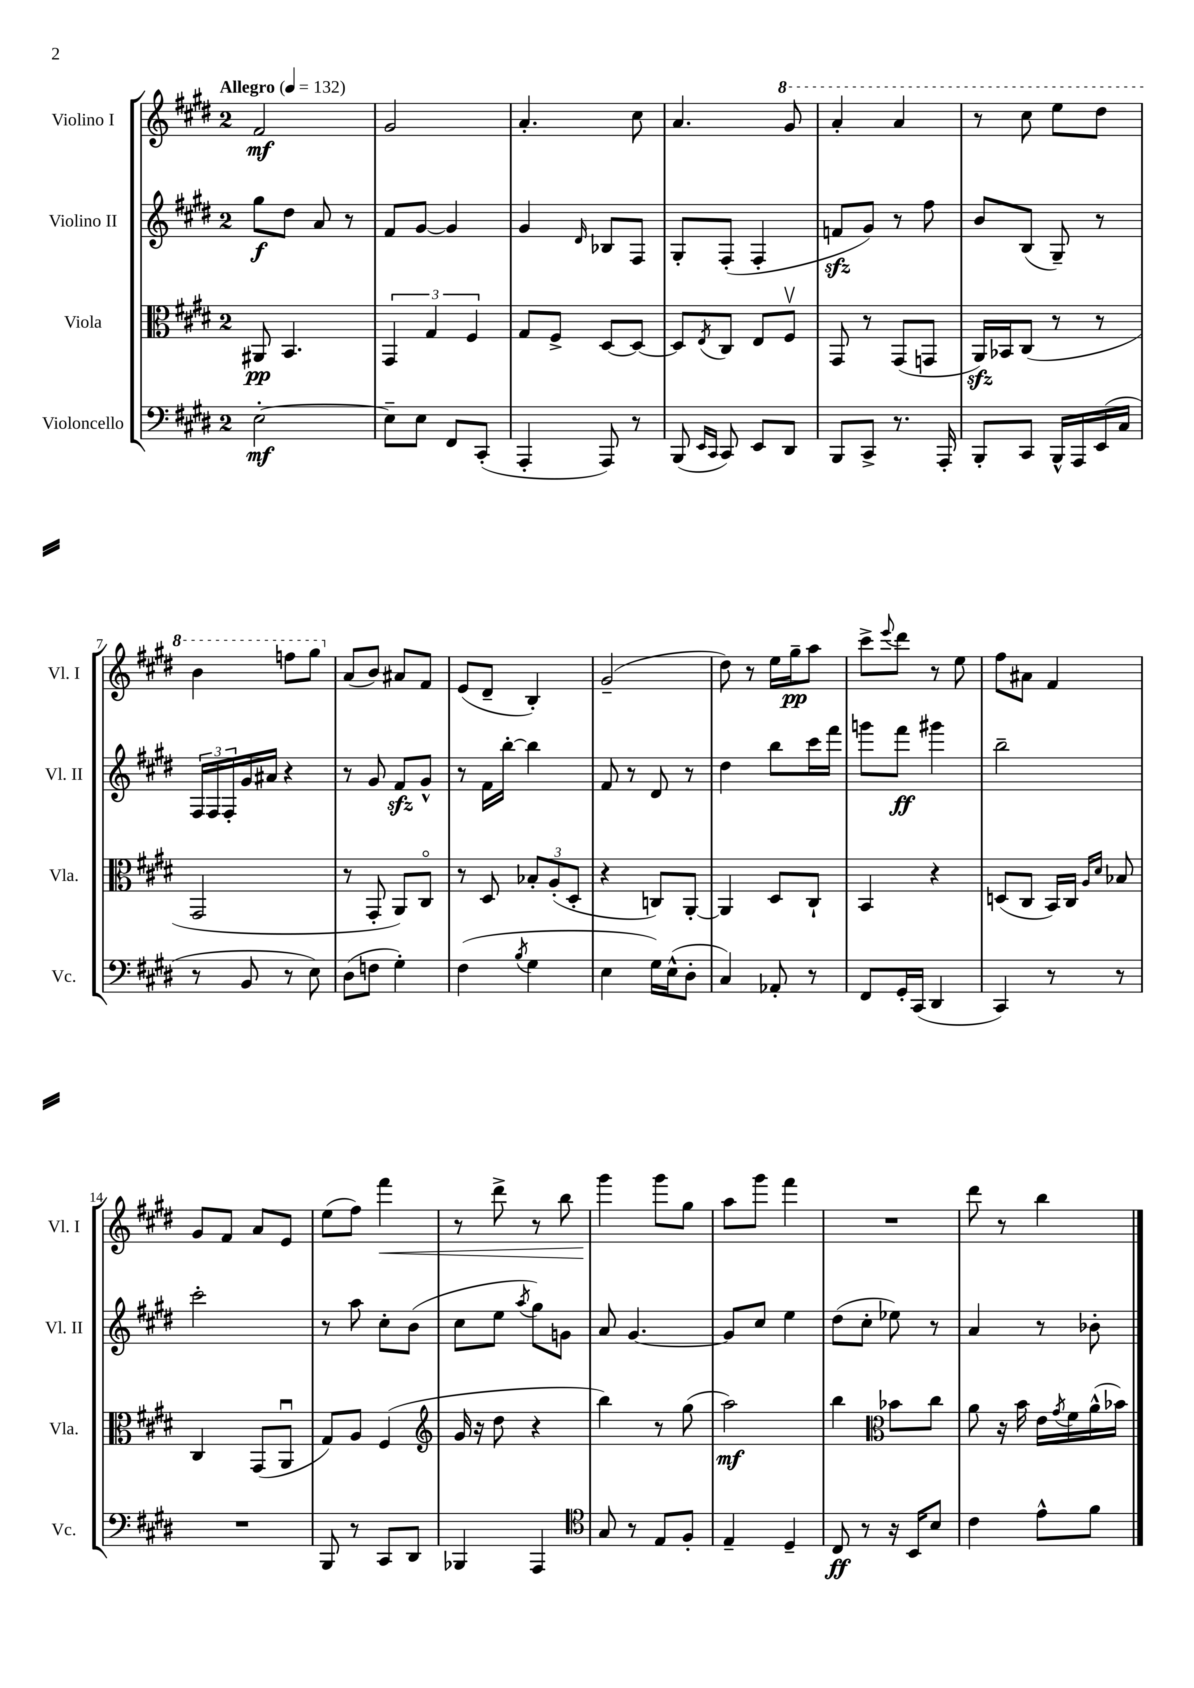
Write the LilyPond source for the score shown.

<<
\new StaffGroup <<
\new Staff = "s0" \with { instrumentName = "Violino I" shortInstrumentName = "Vl. I" } {
    \clef treble \key e \major \once \override Staff.TimeSignature.style = #'single-digit \time 2/4 \tempo "Allegro" 4 = 132
    fis'2\mf |
    gis'2 |
    a'4.-. cis''8 |
    a'4. \ottava #1 gis''8 |
    a''4-. a''4 |
    r8 cis'''8 e'''8 dis'''8 |
    b''4 f'''8 gis'''8 \ottava #0 |
    a'8( b'8) ais'8 fis'8 |
    e'8( dis'8-- b4-.) |
    gis'2--( |
    dis''8) r8 e''16 gis''16--\pp a''8 |
    cis'''8-> \appoggiatura { e'''8 } dis'''8 r8 e''8 |
    fis''8 ais'8 fis'4 |
    gis'8 fis'8 a'8 e'8 |
    e''8( fis''8) fis'''4\< |
    r8 dis'''8-> r8 b''8 |
    gis'''4\! gis'''8 gis''8 |
    a''8 gis'''8 fis'''4 |
    R2 |
    dis'''8 r8 b''4 \bar "|." |
}
\new Staff = "s1" \with { instrumentName = "Violino II" shortInstrumentName = "Vl. II" } {
    \clef treble \key e \major \once \override Staff.TimeSignature.style = #'single-digit \time 2/4
    gis''8\f dis''8 a'8 r8 |
    fis'8 gis'8~ gis'4 |
    gis'4 \grace { dis'16 } bes8 fis8 |
    gis8-. fis8-.( fis4-. |
    f'8\sfz gis'8) r8 fis''8 |
    b'8 b8( gis8--) r8 |
    \tuplet 3/2 { fis16 fis16 fis16-. } gis'16 ais'16 r4 |
    r8 gis'8 fis'8\sfz gis'8-^ |
    r8 fis'16 b''16~-. b''4 |
    fis'8 r8 dis'8 r8 |
    dis''4 b''8 cis'''16 fis'''16 |
    g'''8 fis'''8\ff gis'''4 |
    b''2-- |
    cis'''2-. |
    r8 a''8 cis''8-. b'8( |
    cis''8 e''8 \acciaccatura { a''8 } gis''8) g'8 |
    a'8 gis'4.~ |
    gis'8 cis''8 e''4 |
    dis''8( cis''8-. ees''8) r8 |
    a'4 r8 bes'8-. \bar "|." |
}
\new Staff = "s2" \with { instrumentName = "Viola" shortInstrumentName = "Vla." } {
    \clef alto \key e \major \once \override Staff.TimeSignature.style = #'single-digit \time 2/4
    ais,8\pp b,4. |
    \tuplet 3/2 { gis,4 gis4 fis4 } |
    gis8 fis8-> dis8~ dis8~ |
    dis8 \acciaccatura { e8 } cis8 e8 fis8\upbow |
    gis,8 r8 gis,8( g,8 |
    a,16\sfz) bes,16 cis8( r8 r8 |
    gis,2 |
    r8 gis,8-. a,8) cis8\flageolet |
    r8 dis8 \tuplet 3/2 { bes8-. a8-.( dis8-. } |
    r4 c8) a,8~-. |
    a,4 dis8 cis8-! |
    b,4 r4 |
    d8( cis8 b,16) cis16 \grace { a16 dis'16 } bes8 |
    cis4 gis,8( a,8\downbow |
    gis8) a8 fis4( |
    \clef treble gis'16 r16 dis''8 r4 |
    b''4) r8 gis''8( |
    a''2\mf) |
    b''4 \clef alto bes'8 cis''8 |
    a'8 r16 b'16 e'16 \acciaccatura { gis'8 } fis'16 a'16-^( bes'16) \bar "|." |
}
\new Staff = "s3" \with { instrumentName = "Violoncello" shortInstrumentName = "Vc." } {
    \clef bass \key e \major \once \override Staff.TimeSignature.style = #'single-digit \time 2/4
    e2~-.\mf |
    e8-- e8 fis,8 cis,8-.( |
    a,,4-. a,,8) r8 |
    b,,8( \grace { e,16 cis,16 } cis,8) e,8 dis,8 |
    b,,8 cis,8-> r8. a,,16-. |
    b,,8-. cis,8 b,,16-^ a,,16 e,16( cis16 |
    r8 b,8 r8 e8) |
    dis8( f8 gis4-.) |
    fis4( \acciaccatura { b8 } gis4 |
    e4 gis16) e16-^( dis8-. |
    cis4) aes,8-. r8 |
    fis,8 gis,16-. cis,16( dis,4 |
    cis,4) r8 r8 |
    R2 |
    b,,8 r8 cis,8 dis,8 |
    bes,,4 a,,4 |
    \clef tenor gis8 r8 e8 fis8-. |
    e4-- dis4-- |
    cis8\ff r8 r16 b,16 b8 |
    cis'4 e'8-^ fis'8 \bar "|." |
}
>>
>>
